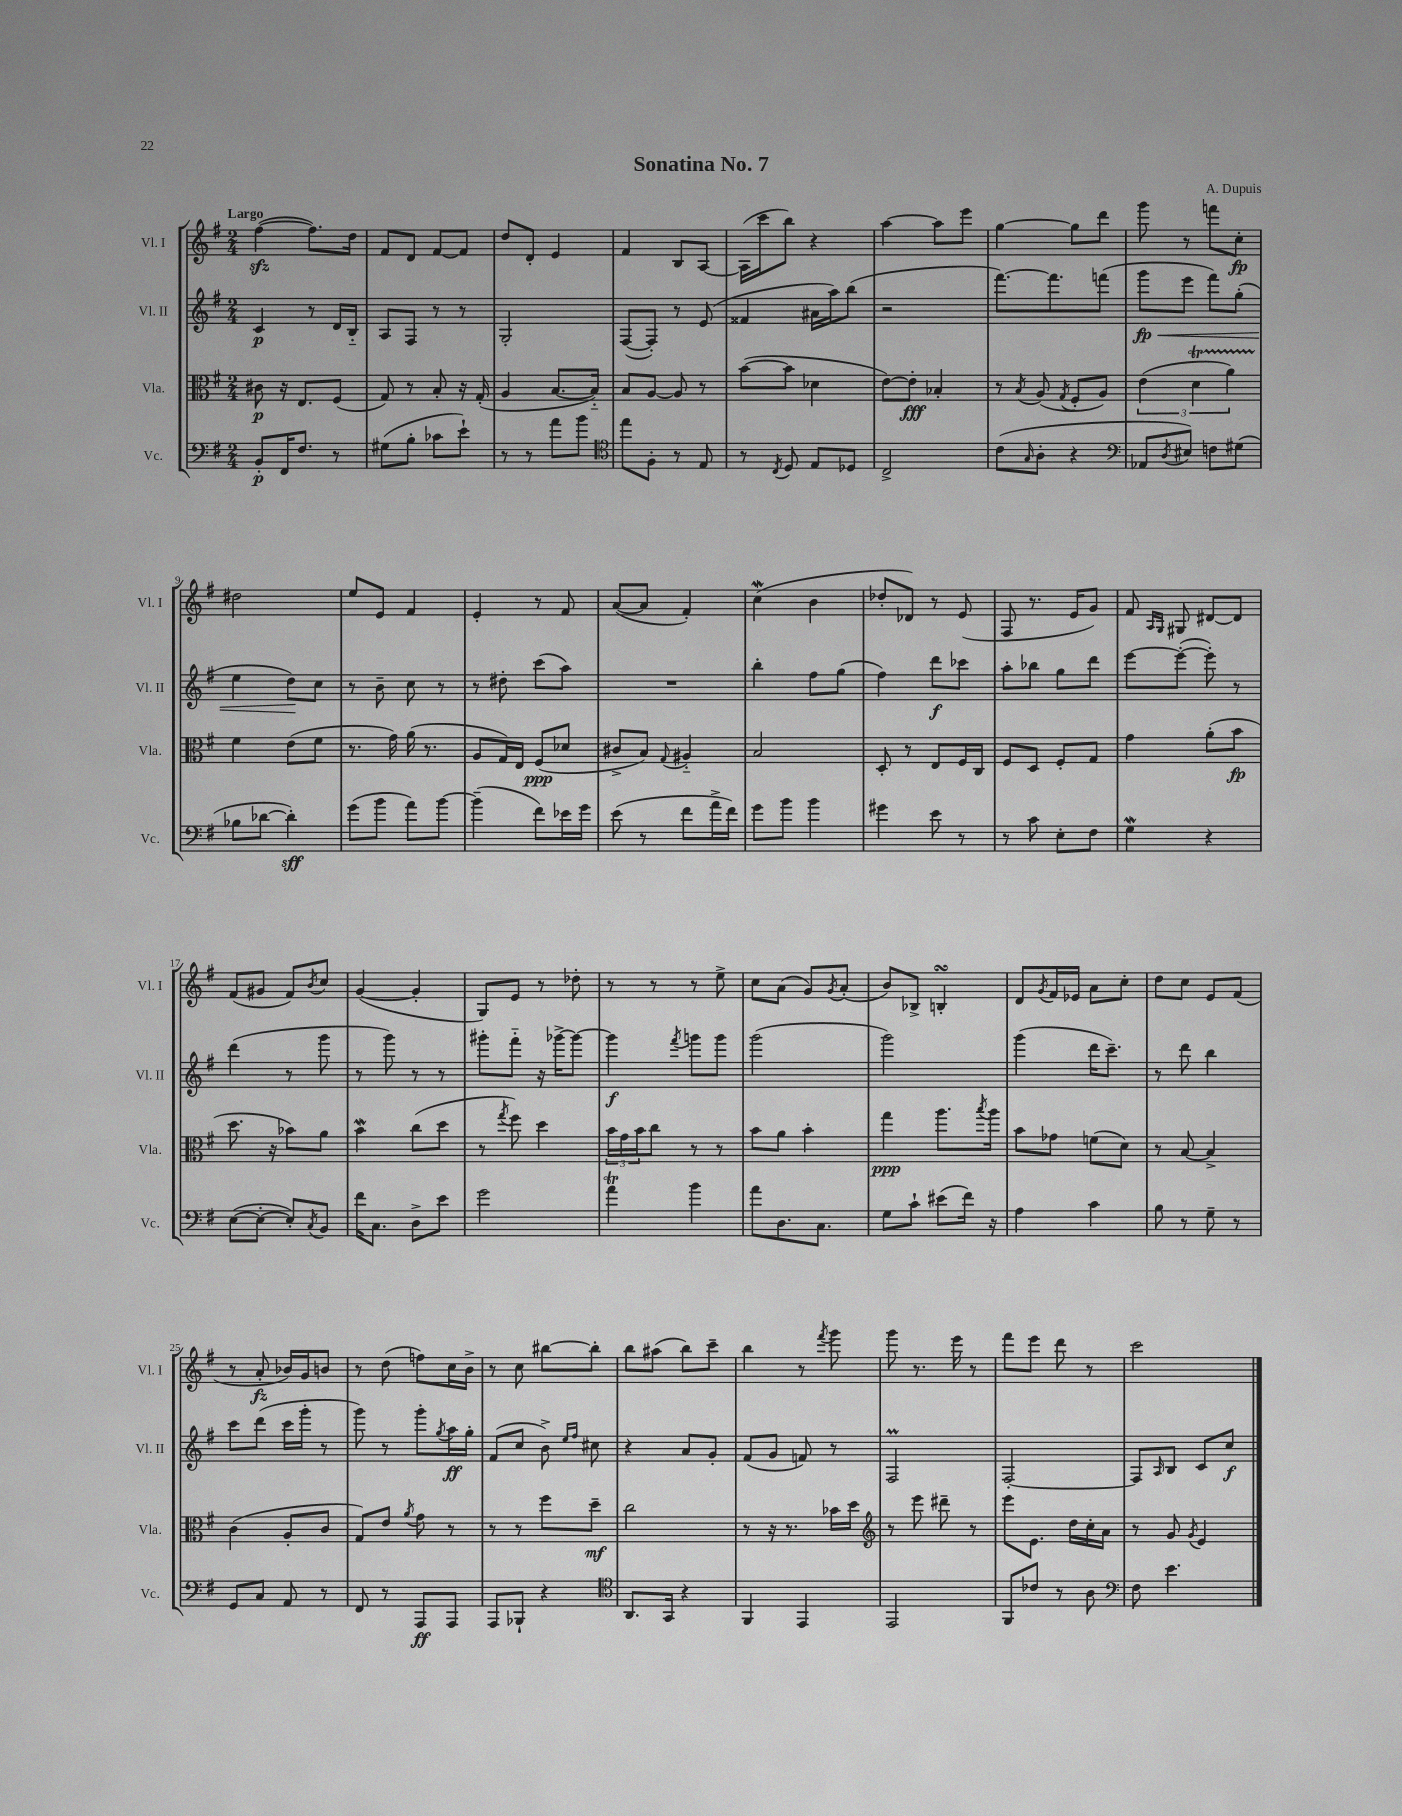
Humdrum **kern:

**kern	**kern	**kern	**kern
*staff4	*staff3	*staff2	*staff1
*clefF4	*clefC3	*clefG2	*clefG2
*k[f#]	*k[f#]	*k[f#]	*k[f#]
*M2/4	*M2/4	*M2/4	*M2/4
8BB'	8c#	4c	([4ff#
16FF#	16r	.	.
8.F#	8.E	.	.
.	.	8r	8.ff#])
8r	(8F#	16d	.
.	.	16B'~	16dd
=	=	=	=
(8G#	8G)	8A	8f#
8B'	8r	8F#	8d
8c-	8B'	8r	[8f#
8e`)	16r	8r	8f#]
.	(16G'	.	.
=	=	=	=
8r	4A	2G'	8dd
8r	.	.	8d'
8a	[8.B	.	4e
8b	.	.	.
.	16B'~])	.	.
=	=	=	=
*clefC4	*	*	*
8ee	8B	([8F#	4f#
8F#'	[8A	8F#'])	.
8r	8A]	8r	8B
8E	8r	(8e	[8A
=	=	=	=
8r	([8b	4f##	(16A]
.	.	.	16ccc
8qC	.	.	.
8D	8b]	.	8bb)
8E	4d-	16a#	4r
.	.	16aa)	.
8D-	.	(8bb	.
=	=	=	=
2C^	[8e)	2r	[4aa
.	8e']	.	.
.	4B-'	.	8aa]
.	.	.	8eee
=	=	=	=
(8c	8r	[8.fff#)	[4gg
16qqG	8qB	.	.
8A'	(8A	.	.
.	.	8.fff#]	.
.	8qG	.	.
4r	8F#'	.	8gg]
.	8A)	(8fff	8ddd
=	=	=	=
*clefF4	*	*	*
8AA-	(6e	8ggg	8ggg
8qD	.	.	.
8E#)	.	8eee	8r
.	6d	.	.
8F	.	8fff#)	8fff
.	6a)	.	.
(8G#	.	(8gg'	8cc'
=	=	=	=
8B-	4f#	4ee	2dd#
[8d-	.	.	.
4d-'])	(8e	8dd)	.
.	8f#	8cc	.
=	=	=	=
(8g	8.r	8r	8ee
8b	.	8b~	8e
.	16g)	.	.
8a)	(16a	8cc	4f#
.	8.r	.	.
[8b	.	8r	.
=	=	=	=
(4b~]	8A	8r	4e'
.	16G)	8dd#'	.
.	16E	.	.
8f#)	(8F#	(8ccc	8r
16e-	8d-	8aa)	8f#
16g	.	.	.
=	=	=	=
(8e	8c#^	2r	([8a
8r	8B)	.	8a]
.	8qqG	.	.
8f#	4A#'~	.	4f#')
16a^	.	.	.
16f#)	.	.	.
=	=	=	=
8g	2B	4bb'	(4cc
8b	.	.	.
4b	.	8ff#	4b
.	.	(8gg	.
=	=	=	=
4g#	8D'	4ff#)	8dd-'
.	8r	.	8d-)
8e	8E	8ddd	8r
8r	16F#	8ccc-	(8e
.	16C	.	.
=	=	=	=
8r	8F#	8aa'	8F#
8c	8D	8bb-	8.r
8E'	8F#'	8gg	.
.	.	.	16e
8F#	8G	8ddd	8g)
=	=	=	=
4G	4g	[8eee	8f#
.	.	.	16qqA
.	.	.	16qqG
.	.	(8eee'_	8G#
4r	(8a'	8eee'])	[8d#
.	8b	8r	8d#]
=	=	=	=
([8E	8.dd	(4ddd	(8f#
8E'_	.	.	8g#
.	16r	.	.
8E'])	8b-)	8r	8f#)
8qC	.	.	8qb
8BB	8a	8ggg	8cc
=	=	=	=
16f#	4b	8r	([4g
8.C	.	.	.
.	.	8ggg)	.
8D^	(8cc	8r	4g']
8e	8dd	8r	.
=	=	=	=
2g	8r	8ggg#'	8G)
.	8qgg	.	.
.	8ff#)	8fff#'~	8e
.	4dd	16r	8r
.	.	[16ggg-^	.
.	.	8ggg-_	8dd-'
=	=	=	=
4a	24b	4ggg-]	8r
.	24g	.	.
.	24b	.	.
.	8cc	.	8r
.	.	8qfff#	.
4b	8r	8ggg	8r
.	8r	8ggg	8ee^
=	=	=	=
8a	8b	(2ggg	8cc
8.D	8a	.	(8a
.	4b'	.	8g)
8.C	.	.	.
.	.	.	8qg
.	.	.	(8a'
=	=	=	=
8G	4gg	2ggg)	8b)
8c`	.	.	8B-^
(8e#	8.aa	.	4B'
16f#)	.	.	.
.	8qbb	.	.
16r	16aa	.	.
=	=	=	=
4A	8b	(4ggg	8d
.	.	.	8qg
.	8g-	.	16f#
.	.	.	16e-
4c	(8f	16ddd	8a
.	.	8.ccc~)	.
.	8d)	.	8cc'
=	=	=	=
8B	8r	8r	8dd
8r	[8B	8ddd	8cc
8G~	4B^]	4bb	8e
8r	.	.	(8f#
=	=	=	=
8GG	(4c	8ccc	8r
8C	.	(8ddd	8a'
8AA	8A'	16ccc	16b-)
.	.	16ggg'	16g
8r	8c	8r	8b
=	=	=	=
8FF#	8G)	8ggg)	8r
8r	8e	8r	(8dd
.	8qa	.	.
8AAA	8g	8ggg'	8ff)
.	.	8qgg	.
8AAA	8r	16aa	16cc
.	.	16gg'	16b^
=	=	=	=
8AAA	8r	(8f#	8r
8BBB-`	8r	8cc	8cc
4r	8ff#	8b^)	[8bb#
.	.	16qqee	.
.	.	16qqff#	.
.	8dd~	8cc#	8bb#']
=	=	=	=
*clefC4	*	*	*
8.AA	2cc	4r	8bb
.	.	.	(8aa#
16GG	.	.	.
4r	.	8a	8bb)
.	.	8g'	8ccc~
=	=	=	=
4FF#	8r	(8f#	4bb
.	16r	8g	.
.	8.r	.	.
4EE	.	8f)	8r
.	.	.	8qfff#
.	16b-	8r	8ggg
.	16dd	.	.
=	=	=	=
*	*clefG2	*	*
2EE	8r	2F#	8ggg
.	8eee	.	8.r
.	8ddd#~	.	.
.	.	.	16eee
.	8r	.	8r
=	=	=	=
8FF#	8eee	[2F#'	8fff#
8c-	8.e	.	8eee
8r	.	.	8ddd
.	16dd	.	.
8A	16cc'	.	8r
.	16a	.	.
=	=	=	=
*clefF4	*	*	*
8F#	8r	8F#]	2ccc
.	.	16qqA	.
4.e	8g	8B	.
.	8qg	.	.
.	4e	8c	.
.	.	8cc	.
==	==	==	==
*-	*-	*-	*-
